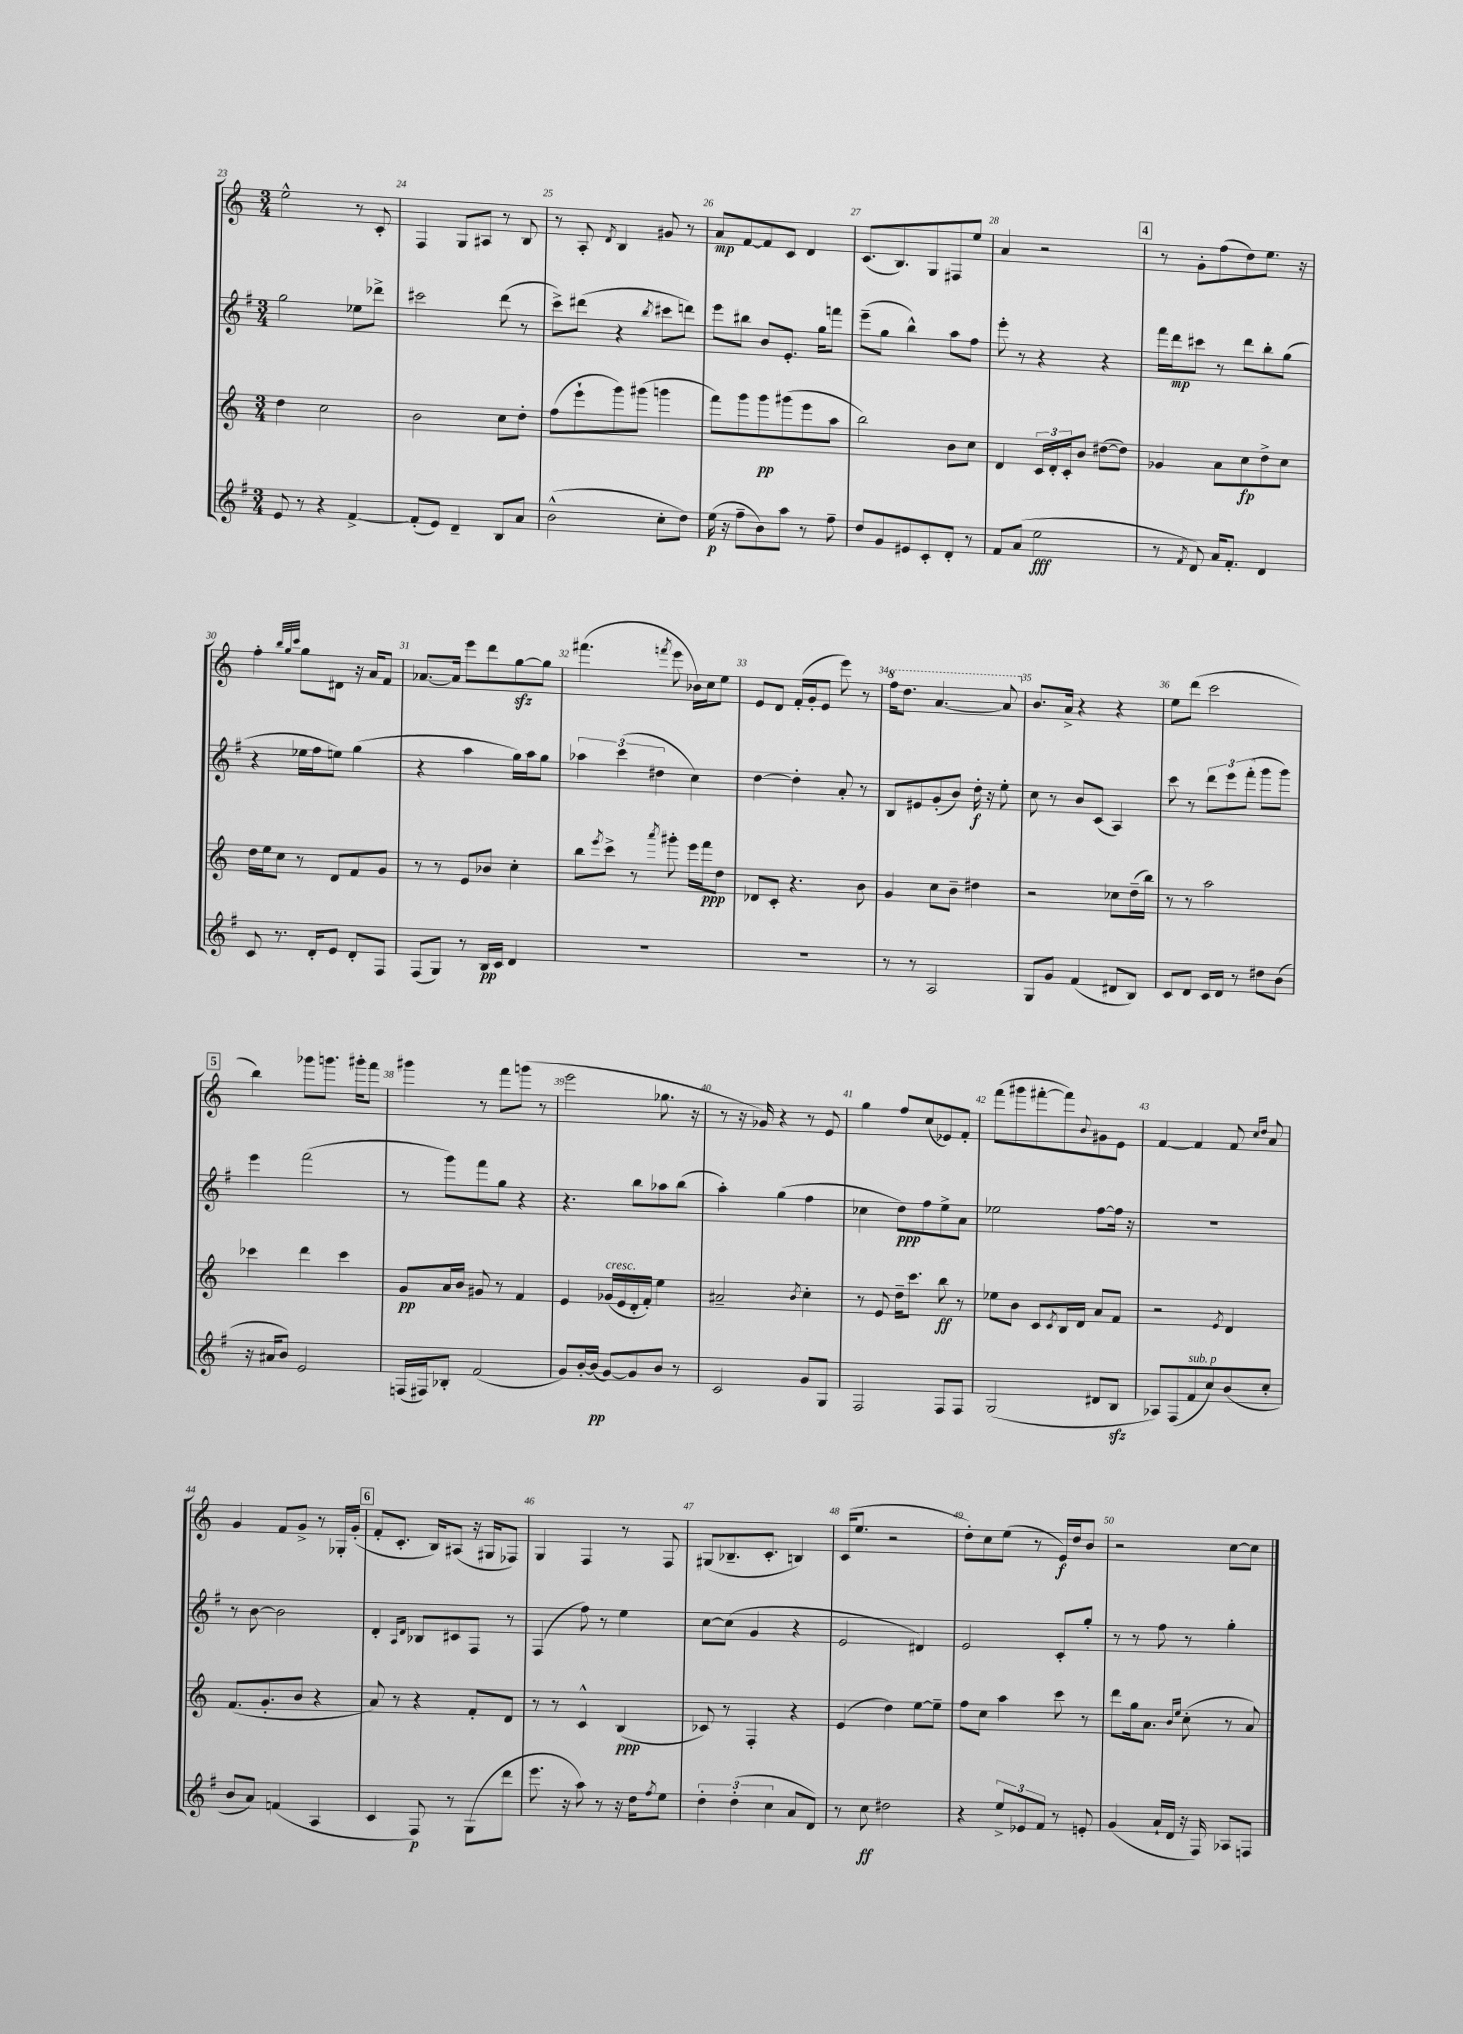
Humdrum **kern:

**kern	**dynam	**kern	**dynam	**kern	**dynam	**kern	**dynam
*part4	*part4	*part3	*part3	*part2	*part2	*part1	*part1
*staff4	*staff4	*staff3	*staff3	*staff2	*staff2	*staff1	*staff1
*clefG2	*	*clefG2	*	*clefG2	*	*clefG2	*
*k[f#]	*	*k[]	*	*k[f#]	*	*k[]	*
*M3/4	*	*M3/4	*	*M3/4	*	*M3/4	*
=23	=23	=23	=23	=23	=23	=23	=23
8e/	.	4dd\	.	2gg\	.	2ee^^\	.
8r	.	.	.	.	.	.	.
4r	.	2cc\	.	.	.	.	.
[4f#^/	.	.	.	8ee-X\L	.	8r	.
.	.	.	.	8ddd-X^\J	.	8c'/	.
=24	=24	=24	=24	=24	=24	=24	=24
(8f#'/L]	.	2b\	.	2ccc#X\	.	4F/	.
8e/J)	.	.	.	.	.	.	.
4d~/	.	.	.	.	.	8G/L	.
.	.	.	.	.	.	8A#X/J	.
8B/L	.	8cc\L	.	(8ddd\	.	8r	.
8a/J	.	8dd'\J	.	8r	.	8B/	.
=25	=25	=25	=25	=25	=25	=25	=25
(2b^^\	.	(8ff\L	.	8ccc^\L)	.	8r	.
.	.	8eee`\	.	(8ddd#X\J	.	8A'/	.
.	.	.	.	.	.	8qd/	.
.	.	8ggg\)	.	4r	.	4B/	.
.	.	(8ggg#X\J	.	.	.	.	.
.	.	.	.	8qbb/	.	.	.
8cc'\L	.	4gggn\	.	8ccc#X\L	.	8g#X/	.
8dd\J)	.	.	.	8dddn\J)	.	8r	.
=26	=26	=26	=26	=26	=26	=26	=26
(16ee\	p	8fff\L)	.	8eee\L	.	8a/L	mp
16r	.	.	.	.	.	.	.
8ff#~\L	.	8ggg\	.	8bb#X\J	.	[8f/	.
8b\)	.	8ggg\	pp	8b/L	.	8f/]	.
8aa\J	.	(8ggg#X\	.	8.e'/J	.	8c/J	.
8r	.	8eee\	.	.	.	4d/	.
.	.	.	.	16gg\KL	.	.	.
8ff#~\	.	8aa\J	.	8fffn\J	.	.	.
=27	=27	=27	=27	=27	=27	=27	=27
8dd/L	.	2bb\)	.	(8eee~\L	.	(8.c/L	.
8g/	.	.	.	8gg\J	.	.	.
.	.	.	.	.	.	8.B/)	.
8e#X/	.	.	.	4bb^^\)	.	.	.
8c'/	.	.	.	.	.	8G/	.
8d'/J	.	8b\L	.	8aa\L	.	8F#X/	.
8r	.	8cc\J	.	8ff#\J	.	8ee/J	.
=28	=28	=28	=28	=28	=28	=28	=28
8f#/L	.	4d/	.	8eee'\	.	4a/	.
(8a/J	.	.	.	8r	.	.	.
2ee\	fff	24c/LL	.	4r	.	2r	.
.	.	24d'/	.	.	.	.	.
.	.	24c'/J	.	.	.	.	.
.	.	8b/J	.	.	.	.	.
.	.	([8dd#X\L	.	4r	.	.	.
.	.	8dd#\J])	.	.	.	.	.
!!LO:REH:place=s1:t=4
=29	=29	=29	=29	=29	=29	=29	=29
8r	.	4g-X/	.	16fff#\LL	.	8r	.
.	.	.	.	16ddd\J	mp	.	.
8qf#/	.	.	.	.	.	.	.
8d/)	.	.	.	8ccc#X\J	.	8g'\L	.
16a/KL	.	8a\L	.	8r	.	(8ff\	.
8.f#'/J	.	.	.	.	.	.	.
.	.	8cc\	fp	8ddd\L	.	8dd\)	.
4d/	.	8dd^\	.	8bb'\	.	8.ee\J	.
.	.	8cc\J	.	(8gg\J	.	.	.
.	.	.	.	.	.	16r	.
!!LO:LB:g=z
=30	=30	=30	=30	=30	=30	=30	=30
8c/	.	16dd\LL	.	4r	.	4ff'\	.
.	.	16ee\J	.	.	.	.	.
8.r	.	8cc\J	.	.	.	.	.
.	.	.	.	.	.	32qqbb/LLL	.
.	.	.	.	.	.	32qqgg/	.
.	.	.	.	.	.	32qqccc/JJJ	.
.	.	8r	.	16ee-X\LL	.	8gg\L	.
16d'/KL	.	.	.	16ff#\J	.	.	.
8e/J	.	8d/L	.	8een\J)	.	8d#X\J	.
8d'/L	.	8f/	.	(4gg\	.	16r	.
.	.	.	.	.	.	16a/KL	.
8F#/J	.	8g/J	.	.	.	8f/J	.
=31	=31	=31	=31	=31	=31	=31	=31
(8F#/L	.	8r	.	4r	.	[8.a-X/L	.
8G/J)	.	8r	.	.	.	.	.
.	.	.	.	.	.	16a-/Jk]	.
8r	.	8e/L	.	4aa\	.	8eee\L	.
16B/LL	pp	8b-X/J	.	.	.	8ddd\	.
16c/JJ	.	.	.	.	.	.	.
4d/	.	4cc'\	.	16gg\LL)	.	[8ggzz\	.
.	.	.	.	16aa\J	.	.	.
.	.	.	.	8gg\J	.	8gg\J]	.
=32	=32	=32	=32	=32	=32	=32	=32
2.r	.	8bb\L	.	6aa-X\	.	(4.fff#X\	.
.	.	8qeee/	.	.	.	.	.
.	.	8ccc^\J	.	.	.	.	.
.	.	.	.	(6ccc\	.	.	.
.	.	8r	.	.	.	.	.
.	.	.	.	6dd#X\	.	.	.
.	.	8qaaa/	.	.	.	8qfffn/	.
.	.	8ggg#X'\	.	.	.	8eee\	.
.	.	16eee\LL	.	4cc\)	.	16b-X\LL)	.
.	.	16fff\J	ppp	.	.	16cc\J	.
.	.	8dd\J	.	.	.	8ee\J	.
=33	=33	=33	=33	=33	=33	=33	=33
2.r	.	8d-X/L	.	[4dd\	.	8e/L	.
.	.	8c'/J	.	.	.	8d/J	.
.	.	4.r	.	4dd'\]	.	(16f'/LL	.
.	.	.	.	.	.	16g'/J	.
.	.	.	.	.	.	8e/J	.
.	.	.	.	8a'/	.	8eee\)	.
.	.	8b\	.	8r	.	8r	.
=34	=34	=34	=34	=34	=34	=34	=34
*	*	*	*	*	*	*8va	*
8r	.	4g/	.	8B/L	.	16fff\KL	.
.	.	.	.	.	.	8.ddd\J	.
8r	.	.	.	8e#X/	.	.	.
2A/	.	8cc\L	.	(8g'/	.	[4.aa/	.
.	.	8b~\J	.	8b/J)	.	.	.
.	.	4dd#X\	.	16dd'\	f	.	.
.	.	.	.	16r	.	.	.
.	.	.	.	8ee'\	.	8aa/]	.
=35	=35	=35	=35	=35	=35	=35	=35
*	*	*	*	*	*	*X8va	*
8G/L	.	2r	.	8cc\	.	8.b/L	.
8g/J	.	.	.	8r	.	.	.
.	.	.	.	.	.	16a^/Jk	.
(4f#/	.	.	.	8b/L	.	4r	.
.	.	.	.	(8c/J	.	.	.
8d#X/L	.	8cc-X\L	.	4A/)	.	4r	.
8B/J)	.	(16dd~\L	.	.	.	.	.
.	.	16bb\JJ)	.	.	.	.	.
=36	=36	=36	=36	=36	=36	=36	=36
8c/L	.	8r	.	8ccc\	.	8ee\L	.
8d/J	.	8r	.	8r	.	(8ddd\J	.
16c/LL	.	2aa\	.	12ddd\L	.	2ccc\	.
16d/JJ	.	.	.	.	.	.	.
.	.	.	.	12eee\	.	.	.
8r	.	.	.	.	.	.	.
.	.	.	.	(12fff#'\J	.	.	.
8dd#X\L	.	.	.	8ggg\L	.	.	.
(8b\J	.	.	.	8ggg\J)	.	.	.
!!LO:LB:g=z
!!LO:REH:place=s1:t=5
=37	=37	=37	=37	=37	=37	=37	=37
16r	.	4ccc-X\	.	4eee\	.	4bb\)	.
16a#X/KL	.	.	.	.	.	.	.
8b/J)	.	.	.	.	.	.	.
2e/	.	4ddd\	.	(2fff#\	.	8ggg-X\L	.
.	.	.	.	.	.	8.gggn\J	.
.	.	4ccc-\	.	.	.	.	.
.	.	.	.	.	.	16ggg#X'\KL	.
.	.	.	.	.	.	8fff\J	.
=38	=38	=38	=38	=38	=38	=38	=38
(16Fn/LL	.	8g/L	pp	8r	.	4ggg#X\	.
16F#X/J)	.	.	.	.	.	.	.
8B-X'/J	.	16a/L	.	8ggg\L)	.	.	.
.	.	16b/JJ	.	.	.	.	.
(2f#/	.	8g#X/	.	8fff#\	.	8r	.
.	.	8r	.	8gg\J	.	8fff\L	.
.	.	4f/	.	4r	.	(8gggn\J	.
.	.	.	.	.	.	8r	.
=39	=39	=39	=39	=39	=39	=39	=39
8g/L)	.	4e/	.	4.r	.	2eee\	.
[16b'/L	.	.	.	.	.	.	.
(16b/JJ]	pp	.	.	.	.	.	.
!	!	!LO:TX:a:i:t=cresc.	!	!	!	!	!
[8g/L)	.	(16g-X/LL	.	.	.	.	.
.	.	16e/	.	.	.	.	.
8g/]	.	16d'/	.	8bb\L	.	.	.
.	.	16f'/JJ)	.	.	.	.	.
8b/J	.	4ee\	.	8aa-X\	.	8.gg-X\	.
8r	.	.	.	(8bb\J	.	.	.
.	.	.	.	.	.	16r	.
=40	=40	=40	=40	=40	=40	=40	=40
2c/	.	2a#X~/	.	4aa'\)	.	8r	.
.	.	.	.	.	.	16r	.
.	.	.	.	.	.	16g-X/)	.
.	.	.	.	(4gg\	.	4r	.
.	.	8qb/	.	.	.	.	.
8g/L	.	4cc'\	.	4ff#\	.	8r	.
8G/J	.	.	.	.	.	8e/	.
=41	=41	=41	=41	=41	=41	=41	=41
2F#/	.	8r	.	4cc-X\	.	4gg\	.
.	.	8e/	.	.	.	.	.
.	.	16dd~\KL	.	8dd\L)	ppp	8ff/L	.
.	.	8.ccc\J	.	.	.	.	.
.	.	.	.	8ff#\	.	(8cc/	.
8F#/L	.	8bb\	ff	8ee^\	.	8e-X/)	.
8F#/J	.	8r	.	8a\J	.	8f'/J	.
=42	=42	=42	=42	=42	=42	=42	=42
(2G/	.	8ee-X\L	.	2ee-X\	.	(8fff\L	.
.	.	8b\J	.	.	.	8ggg#X\	.
.	.	8c/L	.	.	.	[8fff#X'\	.
.	.	8qc/	.	.	.	.	.
.	.	16B/L	.	.	.	8fff#\])	.
.	.	16d/JJ	.	.	.	.	.
.	.	.	.	.	.	8qqb/	.
8d#X/L	.	8a/L	.	[8ff#\L	.	8g#X\	.
8Bzz/J	.	8f/J	.	16ff#\Jk]	.	8e\J	.
.	.	.	.	16r	.	.	.
=43	=43	=43	=43	=43	=43	=43	=43
8A-X/L)	.	2r	.	2.r	.	[4f/	.
(8F#/	.	.	.	.	.	.	.
!LO:TX:a:i:t=sub. p	!	!	!	!	!	!	!
8f#/	.	.	.	.	.	4f/]	.
8cc/)	.	.	.	.	.	.	.
.	.	8qe/	.	.	.	.	.
(8b/	.	4d/	.	.	.	8f/	.
.	.	.	.	.	.	16qqcc/LL	.
.	.	.	.	.	.	16qqdd/JJ	.
8cc'/J	.	.	.	.	.	8a/	.
!!LO:LB:g=z
=44	=44	=44	=44	=44	=44	=44	=44
8b/L	.	(8.f/L	.	8r	.	4g/	.
8a/J)	.	.	.	[8b\	.	.	.
.	.	8.g'/	.	.	.	.	.
(4fn/	.	.	.	2b\]	.	8f/L	.
.	.	8b/J	.	.	.	8g^/J	.
4A/	.	4r	.	.	.	8r	.
.	.	.	.	.	.	16G-X'/LL	.
.	.	.	.	.	.	(16g'/JJ	.
!!LO:REH:place=s1:t=6
=45	=45	=45	=45	=45	=45	=45	=45
4c/	.	8a/)	.	4d'/	.	8f'/L	.
.	.	8r	.	.	.	8.c'/J	.
.	.	.	.	16qqA/LL	.	.	.
.	.	.	.	16qqd/JJ	.	.	.
8F#/)	p	4r	.	8B-X/L	.	.	.
.	.	.	.	.	.	16B/KL)	.
8r	.	.	.	8c#X/	.	(8A#X/J	.
(8G\L	.	8f'/L	.	8F#/J	.	16r	.
.	.	.	.	.	.	16G#X/KL	.
8ddd\J	.	8d/J	.	8r	.	8F-X/J)	.
=46	=46	=46	=46	=46	=46	=46	=46
8.eee\	.	8r	.	(4F#/	.	4G/	.
.	.	8r	.	.	.	.	.
16r	.	.	.	.	.	.	.
8aa\)	.	4c^^/	.	8ff#\)	.	4F/	.
8r	.	.	.	8r	.	.	.
16r	.	(4B/	ppp	4ee\	.	8r	.
16dd\KL	.	.	.	.	.	.	.
8qff#/	.	.	.	.	.	.	.
8ee\J	.	.	.	.	.	8F/	.
=47	=47	=47	=47	=47	=47	=47	=47
6dd'\	.	8c-X/)	.	[8cc\L	.	(8G#X/L	.
.	.	8r	.	(8cc\J]	.	8.B-X~/	.
(6dd'\	.	.	.	.	.	.	.
.	.	4F'/	.	4g/	.	.	.
.	.	.	.	.	.	8.c'/J	.
6cc\	.	.	.	.	.	.	.
8a/L	.	4r	.	4r	.	4Bn/)	.
8d/J)	.	.	.	.	.	.	.
=48	=48	=48	=48	=48	=48	=48	=48
8r	.	(4e/	.	2e/	.	(16c/KL	.
.	.	.	.	.	.	8.ee/J	.
8cc\	ff	.	.	.	.	.	.
2dd#X\	.	4dd\)	.	.	.	2r	.
.	.	[8ee\L	.	4d#X/)	.	.	.
.	.	8ee~\J]	.	.	.	.	.
=49	=49	=49	=49	=49	=49	=49	=49
4r	.	8ff\L	.	2e/	.	8dd'\L)	.
.	.	8cc\J	.	.	.	8cc\	.
12ee^/L	.	4aa\	.	.	.	(8ee\J	.
12e-X/	.	.	.	.	.	.	.
.	.	.	.	.	.	8r	.
12f#/J	.	.	.	.	.	.	.
8r	.	8ccc\	.	8c'/L	.	16e/LL)	f
.	.	.	.	.	.	16dd/J	.
8en'/	.	8r	.	8gg'/J	.	8b/J	.
=50	=50	=50	=50	=50	=50	=50	=50
(4g/	.	8ddd\L	.	8r	.	2r	.
.	.	16gg\k	.	8r	.	.	.
.	.	8.a\J	.	.	.	.	.
16a`/LL	.	.	.	8ff#\	.	.	.
16d/JJ	.	.	.	.	.	.	.
.	.	16qqb/LL	.	.	.	.	.
.	.	16qqee/JJ	.	.	.	.	.
16r	.	(8cc'\	.	8r	.	.	.
16F#/)	.	.	.	.	.	.	.
8A-X/L	.	8r	.	4gg'\	.	[8cc\L	.
8Fn/J	.	8a/)	.	.	.	8cc\J]	.
==	==	==	==	==	==	==	==
*-	*-	*-	*-	*-	*-	*-	*-
